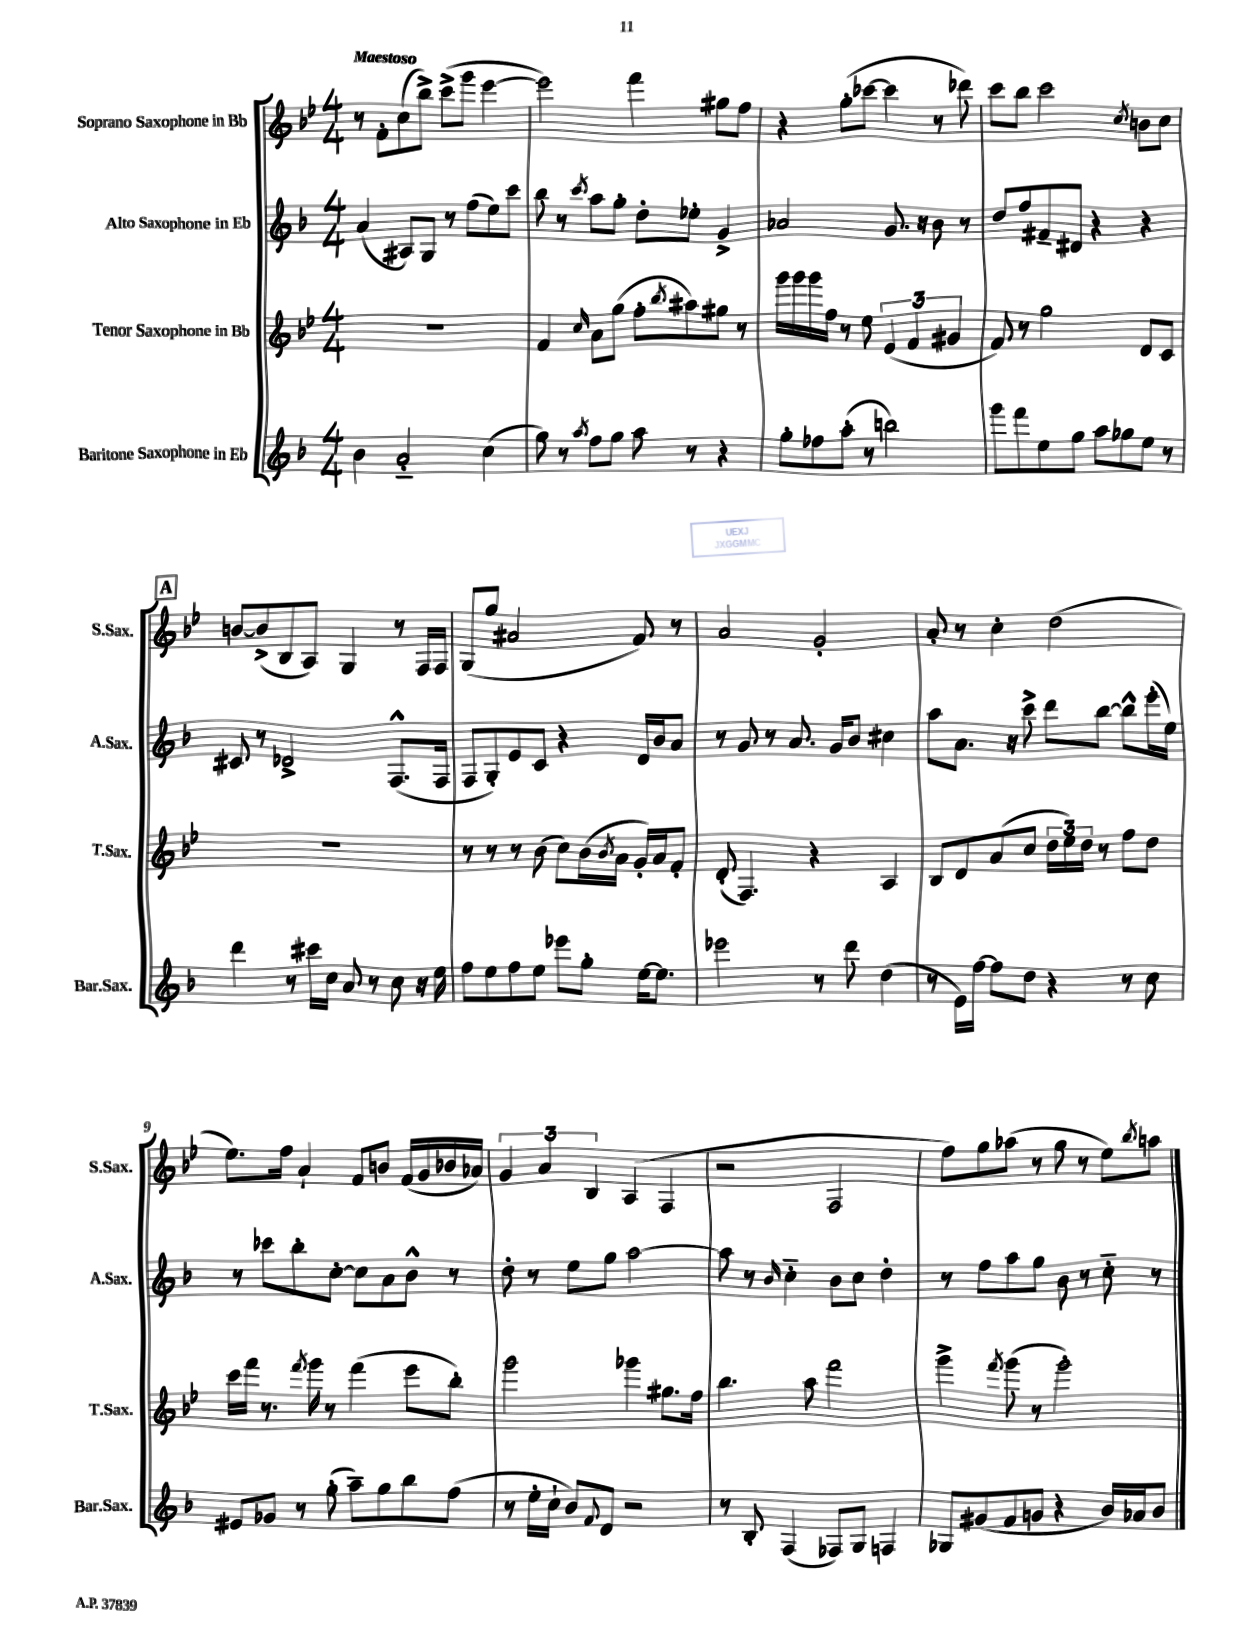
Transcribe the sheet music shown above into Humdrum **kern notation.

**kern	**kern	**kern	**kern
*part4	*part3	*part2	*part1
*staff4	*staff3	*staff2	*staff1
*I"Baritone Saxophone in Eb	*I"Tenor Saxophone in Bb	*I"Alto Saxophone in Eb	*I"Soprano Saxophone in Bb
*I'Bar.Sax.	*I'T.Sax.	*I'A.Sax.	*I'S.Sax.
*clefG2	*clefG2	*clefG2	*clefG2
*k[b-]	*k[b-e-]	*k[b-]	*k[b-e-]
*M4/4	*M4/4	*M4/4	*M4/4
=1	=1	=1	=1
!	!	!	!LO:TX:a:B:t=Maestoso
4b-\	1r	(4a/	8r
.	.	.	8f'\L
2a/	.	8A#X/L)	(8cc\
.	.	8G/J	8bb-^\J)
.	.	8r	(8ccc^\L
.	.	(8ff\L	8ggg\J
(4cc\	.	8ee\)	[4eee-\
.	.	8ccc\J	.
=2	=2	=2	=2
8gg\)	4f/	8bb-\	2eee-\])
8r	.	8r	.
8qaa/	16qqcc/	8qccc/	.
8ff\L	8a\L	8aa\L	.
8gg\J	(8gg\J	8gg'\J	.
8aa\	8ff'\L	8dd'\L	4fff\
.	8qbb-/	.	.
8r	8aa#X\)	8ee-X'\J	.
4r	8gg#X\J	4g^/	8gg#X\L
.	8r	.	8ff\J
=3	=3	=3	=3
8gg'\L	16ggg\LL	2a-X/	4r
.	16ggg\	.	.
8ff-X\	16ggg\	.	.
.	16ff\JJ	.	.
(8aa'\J	8r	.	(8gg'\L
8r	8ee-\	.	[8ccc-X\J
2bbn\)	(6e-/	8.g/	4ccc-\]
.	6f/	.	.
.	.	16r	.
.	.	8b-\	8r
.	6g#X/	.	.
.	.	8r	8ddd-X\)
=4	=4	=4	=4
8ggg\L	8f/)	8dd/L	8ccc\L
8fff\	8r	8ff/	8bb-\J
8ee\	2gg\	8f#X~/	2ccc\
8gg\J	.	8d#X/J	.
8aa\L	.	4r	.
8gg-X\	.	.	.
.	.	.	8qcc/
8ee\J	8d/L	4r	8bn\L
8r	8c/J	.	8cc\J
!!LO:LB:g=z
!!LO:REH:place=s1:t=A
=5	=5	=5	=5
4ddd\	1r	8c#X/	[8bn/L
.	.	8r	(8b^/]
8r	.	2d-X^/	8B-/
16ccc#X\LL	.	.	8A/J)
16cc\JJ	.	.	.
8a/	.	.	4G/
8r	.	.	.
8cc\	.	(8.F^^/L	8r
16r	.	.	16F/LL
16ee\	.	16F/Jk	16F/JJ
=6	=6	=6	=6
8ff\L	8r	8F/L	(8G/L
8ee\	8r	8G'/)	8gg/J
8ff\	8r	8e/	2a#X/
8ee\J	(8b-\	8c/J	.
8eee-X\L	8cc\L)	4r	.
8gg'\J	(16b-\L	.	.
.	8qb-/	.	.
.	16a\JJ	.	.
[16ee\KL	16g'/LL)	16d/LL	8f/)
8.ee\J]	16a/J	16b-/J	.
.	8f'/J	8a/J	8r
=7	=7	=7	=7
2eee-X\	(8d'/	8r	2a/
.	4.F/)	8g/	.
.	.	8r	.
.	.	8.a/	.
8r	4r	.	2g'/
.	.	16g/KL	.
8ddd\	.	8b-/J	.
(4dd\	4A/	4cc#X\	.
=8	=8	=8	=8
8r	8B-/L	8aa\L	8a'/
16e\LL)	8d/	8.a\J	8r
[16ff\JJ	.	.	.
8ff\L]	(8a/	.	4cc'\
.	.	16r	.
8dd\J	8cc/J	8ccc^\	.
4r	24dd\LL	8ddd\L	(2dd\
.	24ee-\)	.	.
.	24dd\JJ	.	.
.	8r	[8bb-\J	.
8r	8ff\L	8bb-^^\L]	.
8cc\	8dd\J	(16eee'\L	.
.	.	16ee\JJ)	.
!!LO:LB:g=z
=9	=9	=9	=9
8e#X/L	16ccc\LL	8r	8.ee-\L)
.	16fff\JJ	.	.
8g-X/J	8.r	8ccc-X\L	.
.	.	.	16ff\Jk
8r	.	8bb-'\	4a`/
.	8qfff/	.	.
.	16ggg\	.	.
(8gg'\	8r	[8cc'\J	.
8aa~\L)	(4fff\	8cc\L]	8f/L
8gg\	.	8a\	8bn/J
8bb-\	8eee-\L	8b-^^\J	(16f/LL
.	.	.	16g/
(8ff\J	8bb-'\J)	8r	16b-X/
.	.	.	16a-X/JJ)
=10	=10	=10	=10
8r	2ggg\	8dd'\	6g/
16ee'\LL	.	8r	.
.	.	.	6a/
16cc`\JJ	.	.	.
8b-/L)	.	8ee\L	.
.	.	.	6B-/
8qqf/	.	.	.
8d/J	.	8gg\J	.
2r	4ggg-X\	[2aa\	(4A/
.	8.gg#X\L	.	4F/
.	16ff\Jk	.	.
=11	=11	=11	=11
8r	4.bb-\	8aa\]	2r
8B-'/	.	8r	.
.	.	16qqb-/	.
(4F/	.	4cc\	.
.	8aa\	.	.
8F-X/L)	2fff\	8b-\L	2F/
8G/J	.	8cc\J	.
4Fn/	.	4dd'\	.
=12	=12	=12	=12
8G-X/L	4ggg^\	8r	8ff\L)
(8g#X/	.	8ff\L	8gg\
.	8qfff/	.	.
8f/	(8ggg\	8aa\	(8aa-X\J
8gn/J	8r	8gg\J	8r
4r	2ggg'\)	8b-\	8gg\
.	.	8r	8r
16b-/LL)	.	8cc\	8ee-\L)
16a-X/J	.	.	.
.	.	.	8qbb-/
8b-/J	.	8r	8aan\J
==	==	==	==
*-	*-	*-	*-
